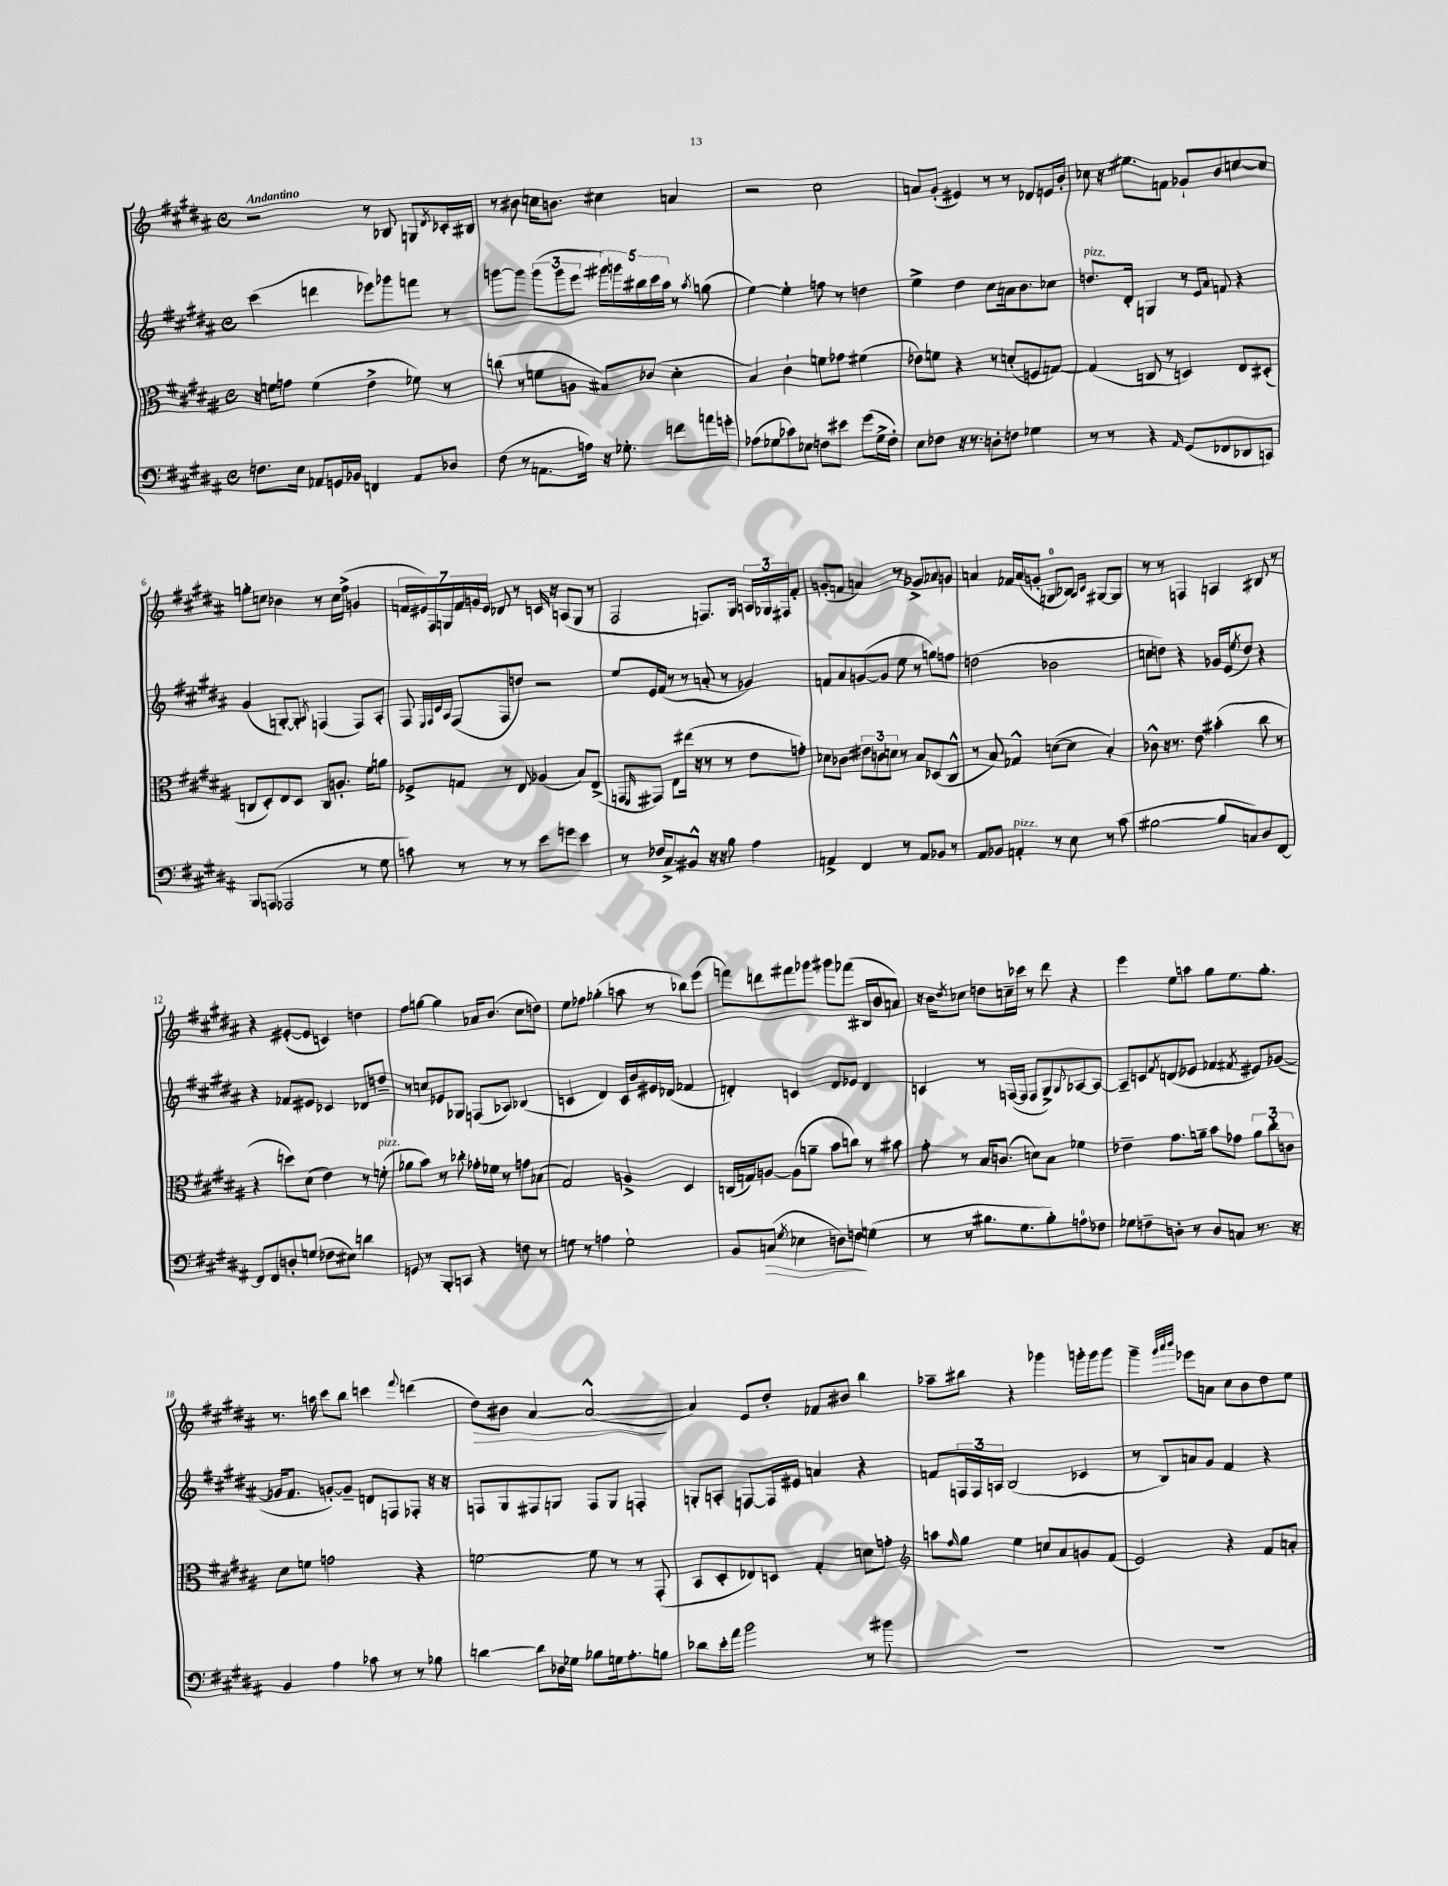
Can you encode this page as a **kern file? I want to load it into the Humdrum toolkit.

**kern	**kern	**kern	**kern
*staff4	*staff3	*staff2	*staff1
*clefF4	*clefC3	*clefG2	*clefG2
*k[f#c#g#d#a#]	*k[f#c#g#d#a#]	*k[f#c#g#d#a#]	*k[f#c#g#d#a#]
*M4/4	*M4/4	*M4/4	*M4/4
*met(c)	*met(c)	*met(c)	*met(c)
8.F	16r	(4ccc#	2r
.	16f	.	.
.	8g	.	.
16E	.	.	.
8AA-	(4f	4ddd	.
16GG	.	.	.
16BB-	.	.	.
4FF	4e^	8eee-)	8r
.	.	8ggg-	8B-
8AA-	8f-)	8fff	8G
.	.	.	8qd#
8D-	8r	8r	16c-'
.	.	.	16B#
=	=	=	=
(8F#	(8cc	[8ggg	8r
8r	8r	8ggg]	8b#
8.AA	8f	(12ggg	16cc
.	.	.	8.b
.	.	12ggg	.
.	8A	.	.
.	.	12eee	.
16A)	.	.	.
16r	8B#)	20ggg#)	4cc#
.	.	20ggg	.
8.G-'	.	.	.
.	.	20bb#	.
.	(8c-	.	.
.	.	20ccc#	.
.	.	20aa#	.
8f	4d#'	8r	4a
.	.	8qaa#	.
16a	.	(8gg	.
16g'	.	.	.
=	=	=	=
(8A-	4B)	[4ee)	2r
8G-	.	.	.
8c-)	4c#`	4ee']	.
8E-	.	.	.
8F	8f	8ff	2cc#
8e#	8g-	8r	.
(8g#	(4f#	4dd	.
16G-^	.	.	.
16F')	.	.	.
=	=	=	=
8E	8e-)	4ee^	8a
8F-	8f	.	(8g#'
16r	4r	4dd#	4e#)
8.r	.	.	.
8D'	8r	8cc#	8r
8F	(8d'	16a	8r
.	.	8.b	.
4G-	8F	.	8d-
.	[8G)	8cc-	16e
.	.	.	16b'
=	=	=	=
8r	(4G]	8.dd	8cc-
8r	.	.	16r
.	.	16d#'	8.ee#
4r	8C	4G	.
.	8r	.	8f
16qqAA#	.	.	.
(8GG#	4D)	8r	8g-`
.	.	16qqe	.
.	.	16qqa#	.
8FF-	.	8f	8b
8DD-	8E	4r	[8cc
8CC)	(8D#'	.	8cc]
=	=	=	=
8BBB	8C	(4g#	8gg'
(8AAA	8D#')	.	8cc
2AAA-	8E	[8G')	4b-
.	8D#	8G']	.
.	.	8qA#	.
.	8C	(4F	8r
.	8.A'	.	16cc
.	.	.	(16ff#^
8r	.	8F)	4g
.	16f#	.	.
8G#	8a	8A#'	.
=	=	=	=
8c)	8F-^	8F#	28f
.	.	.	28e#)
.	.	.	28F#
.	.	.	28G
.	.	32qqE	.
.	.	32qqF#	.
.	.	32qqc#	.
.	.	32qqA#	.
8r	8G	(8F#	.
.	.	.	28f
.	.	.	28g
.	.	.	28e#
8r	8r	8F#	8d-
8r	8E	8dd)	8r
8e	(4A-	2r	16c
.	.	.	16r
8g	.	.	(8A
4e	8B)	.	8G
.	(8E^	.	8r
=	=	=	=
8r	8GG	8ee	2F#
.	16qqFF#	.	.
16F-	8GG#)	16e	.
8.C#^	.	(16f#	.
.	8E	8r	.
8BB#^^	(16ee#	8r	.
.	16r	.	.
16r	8r	8a'	8.F)
16r	.	.	.
8B	8r	8r	.
.	.	.	16G#
4A#	8e	4g-)	24A
.	.	.	24G-
.	.	.	24F#
.	8g')	.	8f#'
=	=	=	=
4AA^	8d-	8f	(8g'
.	8c-	8a#	8f
4FF#	12e#	([8g	4a)
.	12c	.	.
.	.	8g]	.
.	12d	.	.
8r	8r	8ee	8r
8AA	8B	8r	8g-^
8BB-	(8D-	8gg)	8a-
8r	8C#^^	8ff	8g
=	=	=	=
8AA#	8r	(2dd	4a
8BB-	8B)	.	.
4AA'	4G-^^	.	16f-
.	.	.	(16a
.	.	.	8g'
8r	([8d	2b-	8G
8E	8d]	.	8B-)
.	.	.	16qqA#
.	.	.	16qqc#
8r	4B')	.	[8G#
(8c#	.	.	8G#]
=	=	=	=
[2B#	8c-^^	8cc	8r
.	16r	8dd)	8r
.	8.r	.	.
.	.	4r	4F
.	8e	.	.
8B#]	(4b#'	16g-	4A
.	.	(16e	.
.	.	8qee	.
8C)	.	8dd)	.
8D#	8cc#	4r	8B#
[8FF#	8r	.	8r
=	=	=	=
8FF#]	4r	4r	4r
8FF#	.	.	.
8D'	8dd)	8f-	([8e#'
(8G	(8d#	8e#	8e#]
8F-	4e)	4c-	4c)
8E#)	.	.	.
4d	8r	8d-	4dd
.	(8f'	8dd~	.
=	=	=	=
8GG	8a-	8r	8ff#
8r	8b)	8cc	[8gg
8BBB'	8r	8e-	4gg]
8CC	8cc-'	8G-	.
4r	16g-'	(8F	16a-
.	16f-	.	(8.b
.	8r	8A-)	.
8F	8g	(4B-	8cc#
8r	(8B-	.	8dd)
=	=	=	=
8G	2G#)	4c	8ee
8r	.	.	8ff-
4A	.	4d#)	(4gg-'
2G`	4A^	16c	8aa
.	.	16b	.
.	.	16e#	8r
.	.	(16d-	.
.	4D#	4f-	8bb-)
.	.	.	(8eee
=	=	=	=
8BB	(16C	4d')	8fff)
.	16G)	.	.
(8C	[8A	.	8ddd
8qG#	.	.	.
4E-	(8A]	4c	8fff#
.	8a~	.	8ggg-
8D)	8b	8d	8ggg#
8F	8cc)	8e-	(8fff-
(4G	8r	4d	16B#
.	.	.	16b
.	8b#	.	8a)
=	=	=	=
8r	8g#'	4c	16r
.	.	.	16b
.	.	.	8qdd#
8r	8r	.	8cc-
8.B#	16B	8r	8dd
.	(8.c	.	.
.	.	([16F	16cc~
8.G#	.	16F]	16ccc-
.	8d)	8F	8r
8B#')	8B	8G#^)	8ddd#
.	.	8qqG#	.
8A	4f-	[8A-	4r
8F-	.	8A-_	.
=	=	=	=
8G-	4e-~	8A-~]	4eee
8F~	.	8c	.
.	.	8qf#	.
8D'	8.g#	(8d	8ee
8r	.	8e-	8aa
.	16a~	.	.
8D	8b	4f-	8gg#
8C	8g-	.	8.ee
.	.	8qf#	.
8.r	12a	8e#)	.
.	.	.	8.gg#'
.	12cc#'	.	.
.	.	([8g-	.
.	12c	.	.
16r	.	.	.
=	=	=	=
4BB	8d#	16g-]	8.r
.	.	8.f#	.
.	8f	.	.
.	.	.	16aa
4A#	2g	[8g')	8ccc#
.	.	8g~]	8bb
8c-	.	8d	4ccc
8r	.	8F	.
.	.	.	8qqfff#
8r	4r	8F-'	(4ddd
8B-	.	16r	.
.	.	16r	.
=	=	=	=
[4d	[2f	8F	8dd#)
.	.	8G#	8b#
8d]	.	8F#	[4a#
16D-	.	8G	.
16G-	.	.	.
8B-	8f]	8F#	(2a#^^_
16G	8r	8G	.
8.A#'	.	.	.
.	8r	4F'	.
8B	(8GG#'	.	.
=	=	=	=
8d-	8BB	8G'	4a#])
16e'	8D#'	8A'	.
16a#	.	.	.
2b	8E-)	[8F	8e
.	8D	16F]	8dd#'
.	.	16e#	.
.	4G#'	4a	8f-
.	.	.	8b#
8r	8d	4r	4bb
8b#	8g'	.	.
=	=	=	=
*	*clefG2	*	*
1r	8aa	8f	8aa-~
.	16qqff#	.	.
.	8gg#	24F	8bb#
.	.	24F	.
.	.	24A	.
.	4ee	(2B	4r
.	8cc	.	4ggg-
.	8a#	.	.
.	8g	4c-	16ggg'
.	.	.	16ggg
.	(8f#	.	8ggg
=	=	=	=
1r	2e)	8r	4ggg#~
.	.	8B)	.
.	.	.	32qqggg#
.	.	.	32qqaaa#
.	.	.	32qqbbb
.	.	8a	8eee-
.	.	8g#	8a
.	4r	4f#	8cc#
.	.	.	8b
.	8f#	4r	8dd#
.	8a'	.	8ee
==	==	==	==
*-	*-	*-	*-
